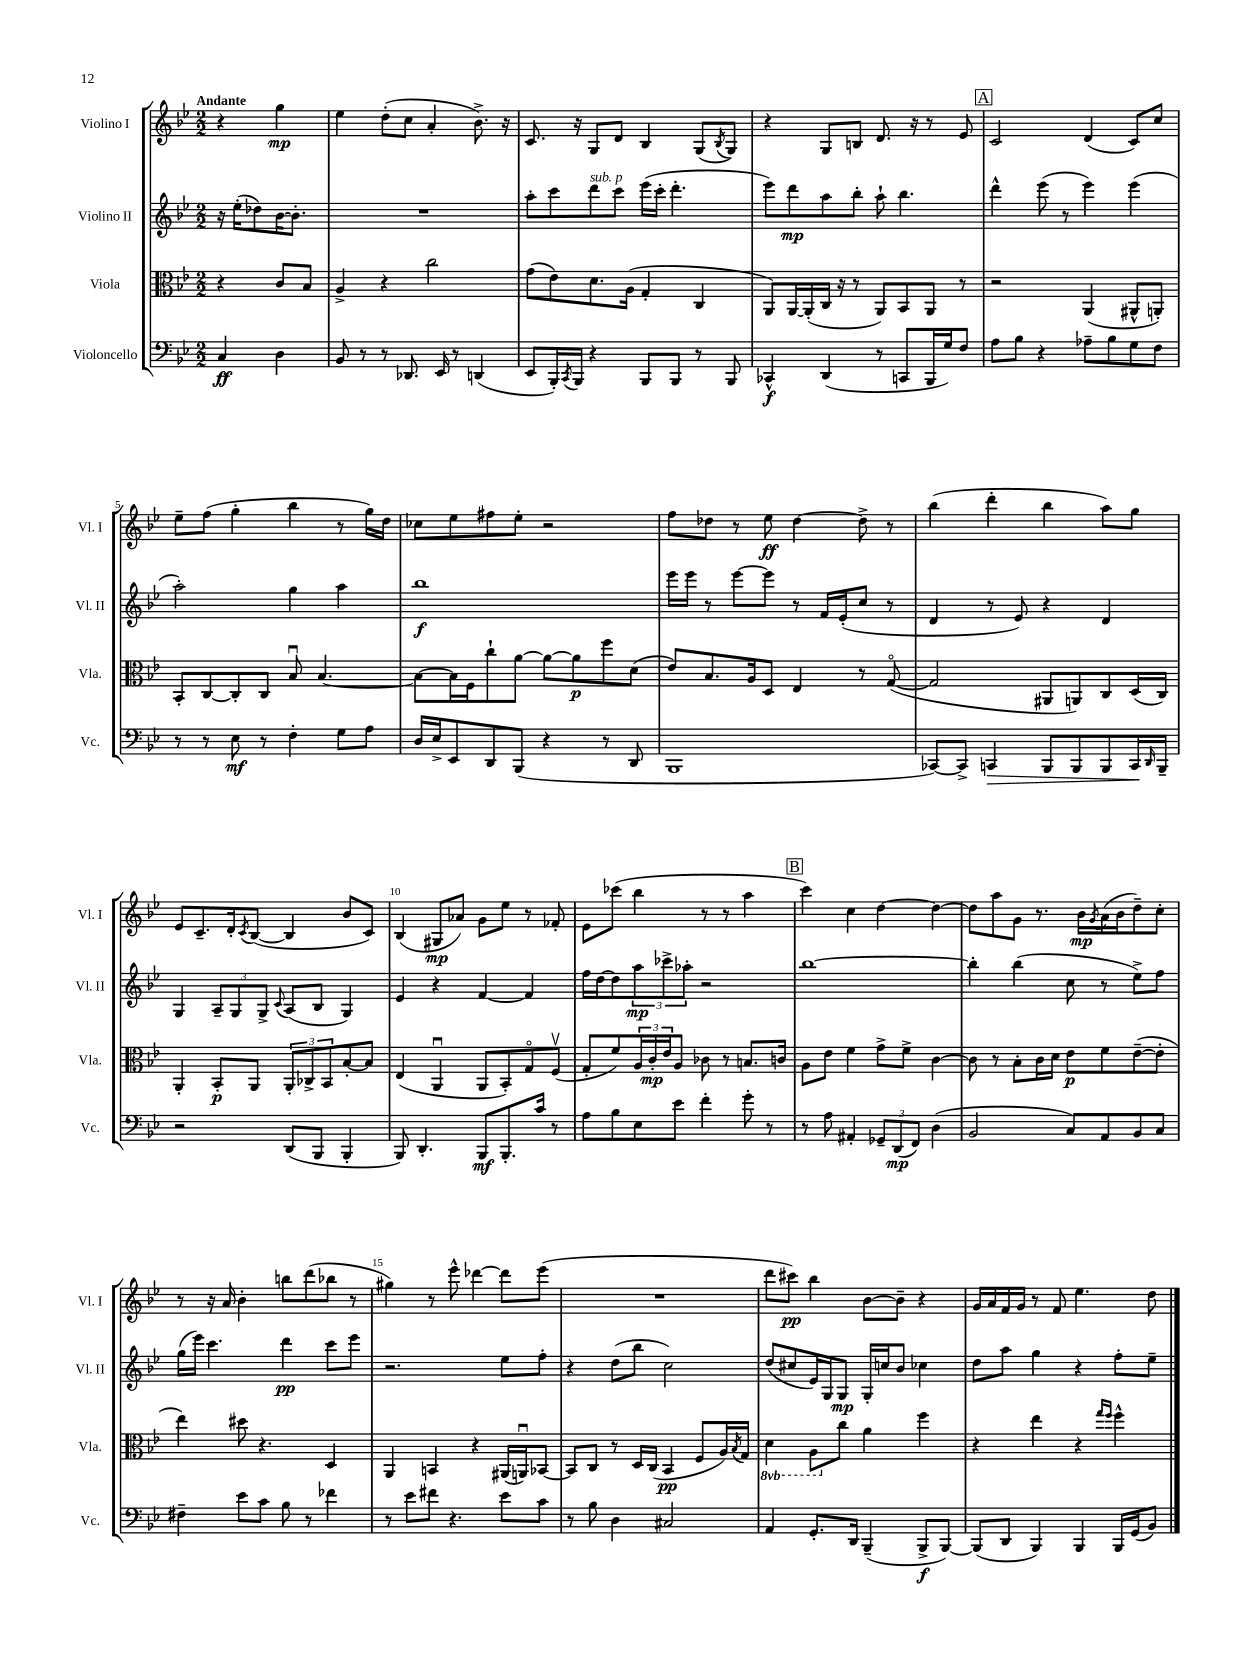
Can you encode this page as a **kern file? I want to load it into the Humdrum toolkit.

**kern	**kern	**kern	**kern
*staff4	*staff3	*staff2	*staff1
*clefF4	*clefC3	*clefG2	*clefG2
*k[b-e-]	*k[b-e-]	*k[b-e-]	*k[b-e-]
*M2/2	*M2/2	*M2/2	*M2/2
4C	4r	16r	4r
.	.	(16ee-'	.
.	.	8dd-)	.
4D	8c	[16b-	4gg
.	.	8.b-']	.
.	8B-	.	.
=	=	=	=
8BB-	4A^	1r	4ee-
8r	.	.	.
8r	4r	.	(8dd'
8.DD-	.	.	8cc
.	2cc	.	4a'
16EE-	.	.	.
8r	.	.	.
(4DD	.	.	8.b-^)
.	.	.	16r
=	=	=	=
8EE-	(8g	8aa'	8.c
16BBB-')	8e-)	8ccc	.
8qCC	.	.	.
16BBB-	.	.	16r
4r	8.d	8ddd	8G
.	.	8ccc	8d
.	(16A	.	.
8BBB-	4G'	(16eee-	4B-
.	.	16ccc'	.
8BBB-	.	4.ddd'	.
8r	4C	.	(8G
.	.	.	8qB-
8BBB-	.	.	8G)
=	=	=	=
4CC-^^	8AA)	8eee-)	4r
.	[16AA	8ddd	.
.	(16AA']	.	.
(4DD	16C	8aa	8G
.	16r	.	.
.	8r	8bb-'	8B
8r	8AA)	8aa`	8.d
8CC	8BB-	4.bb-	.
.	.	.	16r
16BBB-	8AA	.	8r
16G)	.	.	.
8F	8r	.	8e-
=	=	=	=
8A	2r	4ddd^^	2c
8B-	.	.	.
4r	.	(8eee-	.
.	.	8r	.
8A-~	(4AA	4eee-)	(4d
8B-	.	.	.
8G	8AA#^^	(4eee-	8c)
8F	8AA')	.	8cc
=	=	=	=
8r	8BB-'	2aa')	8ee-~
8r	[8C	.	(8ff
8E-	8C']	.	4gg'
8r	8C	.	.
4F'	8B-u	4gg	4bb-
.	[4.B-	.	.
8G	.	4aa	8r
8A	.	.	16gg)
.	.	.	16dd
=	=	=	=
16D	8B-_	1bb-	8cc-
16E-^	.	.	.
8EE-	16B-]	.	8ee-
.	16F	.	.
8DD	8cc`	.	8ff#
(8BBB-	[8a	.	8ee-'
4r	8a_	.	2r
.	8a]	.	.
8r	8ff	.	.
8DD	(8d	.	.
=	=	=	=
1BBB-	8e-)	16eee-	8ff
.	.	16eee-	.
.	8.B-	8r	8dd-
.	.	[8eee-	8r
.	16A	.	.
.	8D	8eee-]	8ee-
.	4E-	8r	[4dd-
.	.	16f	.
.	.	(16e-'	.
.	8r	8cc	8dd-^]
.	([8Go	8r	8r
=	=	=	=
[8CC-)	2G]	4d	(4bb-
8CC-^]	.	.	.
4CC	.	8r	4ddd'
.	.	8e-)	.
8BBB-	8AA#	4r	4bb-
8BBB-	8AA)	.	.
8BBB-	8C	4d	8aa)
16CC	(16D	.	8gg
16qqDD	.	.	.
16BBB-~	16C)	.	.
=	=	=	=
2r	4AA'	4G	8e-
.	.	.	8.c~
.	8BB-'	12A~	.
.	.	.	16d'
.	.	12G	.
.	.	.	8qc
.	8AA	.	([8B-
.	.	12G^	.
.	.	8qqc	.
(8DD	12AA'	(8A	4B-]
.	12C-^	.	.
8BBB-	.	8B-	.
.	12BB-	.	.
4BBB-'	[8B-'	4G)	8b-
.	8B-]	.	8c)
=	=	=	=
8BBB-)	(4E-	4e-	(4B-
4.DD'	.	.	.
.	4AAu	4r	8G#
.	.	.	8a-)
8BBB-	8AA	[4f	8g
8.BBB-'	8BB-')	.	8ee-
.	8Go	4f]	8r
16c	.	.	.
8r	(8Fv	.	8f-'
=	=	=	=
8A	8G'	16ff	8e-
.	.	[16dd	.
8B-	8f)	8dd]	(8ccc-
8E-	24A	12aa	4bb-
.	24c'	.	.
.	24e-	12ccc-^	.
8e-	8A	.	.
.	.	12aa-'	.
4f'	8c-	2r	8r
.	8r	.	8r
8g'	8.B	.	4aa
8r	.	.	.
.	16c	.	.
=	=	=	=
8r	8A	[1bb-	4ccc)
8A	8e-	.	.
4AA#'	4f	.	4cc
12GG-~	8g^	.	[4dd
(12DD	.	.	.
.	8f^	.	.
12FF)	.	.	.
(4D	[4c	.	4dd_
=	=	=	=
2BB-	8c]	4bb-']	8dd]
.	8r	.	8aa
.	8B-'	(4bb-	8g
.	16c	.	8.r
.	16d	.	.
8C)	8e-	8cc	.
.	.	.	16b-
.	.	.	8qg
8AA	8f	8r	(16a
.	.	.	16b-
8BB-	([8e-~	8ee-^)	8dd~)
8C	8e-']	8ff	8cc'
=	=	=	=
4F#~	4ee-)	(16gg	8r
.	.	16eee-)	.
.	.	4.ccc	16r
.	.	.	16a
8e-	8dd#	.	4b-'
8c	4.r	.	.
8B-	.	4ddd	8bb
8r	.	.	(8ddd
4f-	4D	8ccc	8bb-
.	.	8eee-	8r
=	=	=	=
8r	4AA	2.r	4gg#)
8e-	.	.	.
8f#	4BB	.	8r
4.r	.	.	8eee-^^
.	4r	.	[4ddd-
8e-	(16AA#	8ee-	8ddd-]
.	16AAu)	.	.
8c	[8BB-	8ff'	(8eee-
=	=	=	=
8r	8BB-]	4r	1r
8B-	8C	.	.
4D	8r	(8dd	.
.	16D	8bb-	.
.	(16C	.	.
2C#	4BB-	2cc)	.
.	8F	.	.
.	16A)	.	.
.	8qB-	.	.
.	16G	.	.
=	=	=	=
4AA	4D	(8dd	8ddd
.	.	8cc#	8ccc#)
8.GG'	8AA	16e-)	4bb-
.	.	16G	.
.	8cc	8G	.
16DD	.	.	.
(4BBB-~	4a	16G'	[8b-
.	.	16cc	.
.	.	8b-	8b-~]
8BBB-^	4ff	4cc-	4r
[8BBB-)	.	.	.
=	=	=	=
(8BBB-]	4r	8dd	16g
.	.	.	16a
8DD	.	8aa	16f
.	.	.	16g
4BBB-)	4ee-	4gg	8r
.	.	.	8f
4BBB-	4r	4r	4.ee-
.	16qqgg	.	.
.	16qqff	.	.
16BBB-	4ff^^	8ff'	.
(16GG	.	.	.
8BB-)	.	8ee-~	8dd
==	==	==	==
*-	*-	*-	*-
